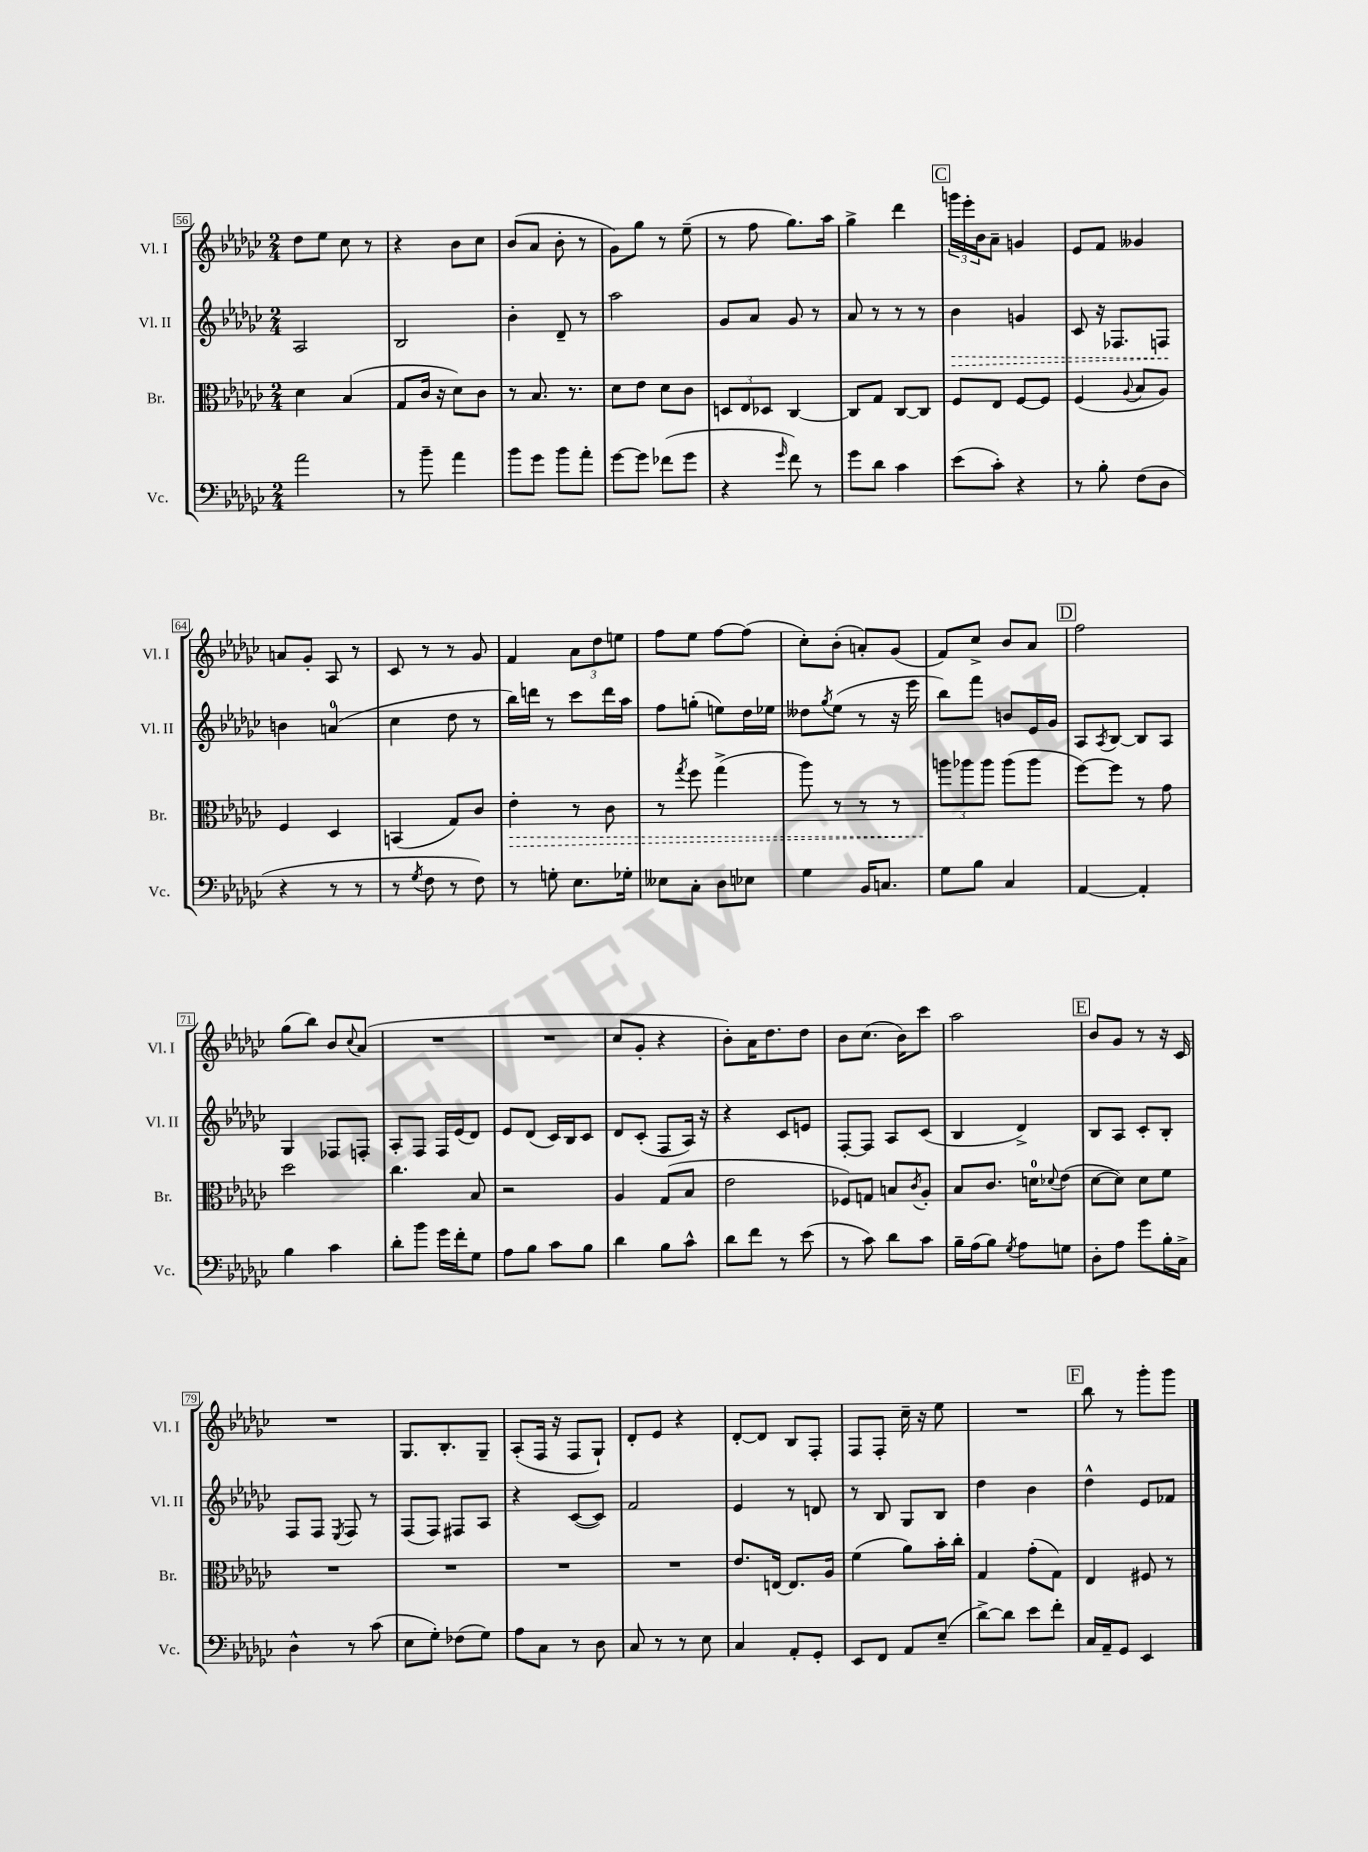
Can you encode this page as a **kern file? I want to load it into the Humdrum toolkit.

**kern	**kern	**dynam	**kern	**dynam	**kern
*part4	*part3	*part3	*part2	*part2	*part1
*staff4	*staff3	*staff3	*staff2	*staff2	*staff1
*I"Vc.	*I"Br.	*	*I"Vl. II	*	*I"Vl. I
*I'Vc.	*I'Br.	*	*I'Vl. II	*	*I'Vl. I
*clefF4	*clefC3	*	*clefG2	*	*clefG2
*k[b-e-a-d-g-c-]	*k[b-e-a-d-g-c-]	*	*k[b-e-a-d-g-c-]	*	*k[b-e-a-d-g-c-]
*M2/4	*M2/4	*	*M2/4	*	*M2/4
=56	=56	=56	=56	=56	=56
2a-\	4d-\	.	2A-/	.	8dd-\L
.	.	.	.	.	8ee-\J
.	(4B-/	.	.	.	8cc-\
.	.	.	.	.	8r
=57	=57	=57	=57	=57	=57
8r	8G-/L	.	2B-/	.	4r
8b-~\	16c-/Jk	.	.	.	.
.	16r	.	.	.	.
4a-\	8d-\L)	.	.	.	8b-\L
.	8c-\J	.	.	.	8cc-\J
=58	=58	=58	=58	=58	=58
8b-\L	8r	.	4b-'\	.	(8b-/L
8g-\J	8.B-/	.	.	.	8a-/J
8b-\L	.	.	8d-~/	.	8b-'\
.	8.r	.	.	.	.
8a-'\J	.	.	8r	.	8r
=59	=59	=59	=59	=59	=59
[8g-\L	8d-\L	.	2aa-\	.	8g-\L)
8g-\J]	8e-\J	.	.	.	8gg-\J
(8f-X\L	8d-\L	.	.	.	8r
8g-\J	8c-\J	.	.	.	(8ee-~\
=60	=60	=60	=60	=60	=60
4r	12Dn/L	.	8g-/L	.	8r
.	12E-/	.	.	.	.
.	.	.	8a-/J	.	8ff\
.	12D-X/J	.	.	.	.
16qqg-/	.	.	.	.	.
8f\)	[4C-/	.	8g-/	.	8.gg-\L)
8r	.	.	8r	.	.
.	.	.	.	.	16aa-\Jk
=61	=61	=61	=61	=61	=61
8g-\L	8C-/L]	.	8a-/	.	4gg-^\
8d-\J	8G-/J	.	8r	.	.
4c-\	[8C-/L	.	8r	.	4ddd-\
.	8C-/J]	.	8r	.	.
!!LO:REH:place=s1:t=C
=62	=62	=62	=62	=62	=62
!	!	!	!	!LO:HP:b	!
(8e-\L	8F/L	.	4b-\	>	24gggn\LL
.	.	.	.	.	24eee-'\
.	.	.	.	.	24b-\J
8c-'\J)	8E-/J	.	.	.	8a-~\J
4r	[8F/L	.	4gn/	.	4gn/
.	8F/J]	.	.	.	.
=63	=63	=63	=63	=63	=63
8r	(4F/	.	8c-/	.	8e-/L
8B-'\	.	.	16r	.	8f/J
.	.	.	8.F-X/L	.	.
.	8qqA-/	.	.	.	.
(8F\L	8B-/L	.	.	.	4g--X/
8D-\J	8A-/J)	.	8Fn/J	.	.
.	.	.	.	]	.
!!LO:LB:g=z
=64	=64	=64	=64	=64	=64
4r	4F/	.	4bn\	.	8an/L
.	.	.	.	.	8g-'/J
8r	4D-/	.	(4an/	.	8A-/
8r	.	.	.	.	8r
=65	=65	=65	=65	=65	=65
8r	(4BBn/	.	4cc-\	.	8c-/
8qG-/	.	.	.	.	.
8F\	.	.	.	.	8r
8r	8G-/L)	.	8dd-\	.	8r
8F\)	8c-/J	.	8r	.	8g-/
=66	=66	=66	=66	=66	=66
!	!	!LO:HP:b	!	!	!
8r	4e-'\	>	16bb-\LL)	.	4f/
.	.	.	16dddn\JJ	.	.
8Gn'\	.	.	8r	.	.
8.E-\L	8r	.	8ccc-\L	.	12a-\L
.	.	.	.	.	12dd-\
.	8c-\	.	16ddd\L	.	.
.	.	.	.	.	12een\J
16G-X'\Jk	.	.	16aa-\JJ	.	.
=67	=67	=67	=67	=67	=67
8E--X\L	8r	.	8ff\L	.	8ff\L
.	8qgg-/	.	.	.	.
8C-'\J	8ff\	.	(8ggn'\J	.	8ee-\J
8D-\L	(4gg-^\	.	8een\L)	.	[8ff\L
8E-X\J	.	.	16dd-\L	.	(8ff\J]
.	.	.	16ee-X\JJ	.	.
=68	=68	=68	=68	=68	=68
4G-\	8aa-\)	.	8dd--X\L	.	8cc-'\L)
.	.	.	8qgg-/	.	.
.	8r	.	(8ee-\J	.	(8b-'\J
16BB-/KL	8r	.	8r	.	8an'/L)
8.Cn/J	.	.	.	.	.
.	8r	.	16r	.	(8g-/J
.	.	.	16eee-\	.	.
=69	=69	=69	=69	=69	=69
8G-\L	12aan\L	.	8bb-\L)	.	8f/L)
.	12aa-X\	]	.	.	.
8B-\J	.	.	8fff\J	.	8cc-^/J
.	12aa-\J	.	.	.	.
4C-/	(8aa-\L	.	8bn/L	.	8b-/L
.	8aa-\J	.	16e-/L	.	8a-/J
.	.	.	16g-/JJ	.	.
!!LO:REH:place=s1:t=D
=70	=70	=70	=70	=70	=70
[4AA-/	[8ff\L)	.	8A-/L	.	2ff\
.	.	.	8qA-/	.	.
.	8ff\J]	.	[8B-/J	.	.
4AA-'/]	8r	.	8B-/L]	.	.
.	8g-\	.	8A-/J	.	.
!!LO:LB:g=z
=71	=71	=71	=71	=71	=71
4B-\	2dd-\	.	4G-/	.	(8gg-\L
.	.	.	.	.	8bb-\J)
4c-\	.	.	8F-X/L	.	8b-/L
.	.	.	.	.	8qqcc-/
.	.	.	8Fn'/J	.	(8a-/J
=72	=72	=72	=72	=72	=72
8d-'\L	4.cc-\	.	8A-'/L	.	2r
8b-\J	.	.	8F/J	.	.
16g-\LL	.	.	16F/LL	.	.
16f'\J	.	.	(16e-/J	.	.
8G-\J	8B-/	.	8d-/J)	.	.
=73	=73	=73	=73	=73	=73
8A-\L	2r	.	8e-/L	.	2r
8B-\J	.	.	(8d-/J	.	.
8c-\L	.	.	16c-/LL)	.	.
.	.	.	16B-/J	.	.
8B-\J	.	.	8c-/J	.	.
=74	=74	=74	=74	=74	=74
4d-\	4A-/	.	8d-/L	.	8cc-/L
.	.	.	(8c-'/J	.	8g-'/J
8B-\L	(8G-/L	.	8F/L	.	4r
8c-^^\J	8B-/J	.	16A-/Jk)	.	.
.	.	.	16r	.	.
=75	=75	=75	=75	=75	=75
8d-\L	2e-\	.	4r	.	8b-'\L)
8f\J	.	.	.	.	16a-\K
.	.	.	.	.	8.dd-\
8r	.	.	8c-/L	.	.
(8e-\	.	.	8en/J	.	8dd-\J
=76	=76	=76	=76	=76	=76
8r	8F-X/L)	.	[8F'/L	.	8b-\L
8c-\)	8Gn/J	.	8F/J]	.	(8.cc-\J
8d-\L	8Bn/L	.	8A-/L	.	.
.	.	.	.	.	16b-\KL)
.	8qc-/	.	.	.	.
8c-\J	8A-'/J	.	(8c-/J	.	8ccc-\J
=77	=77	=77	=77	=77	=77
16B-~\LL	8B-/L	.	4B-/	.	2aa-\
(16A-\J	.	.	.	.	.
8B-\J)	8.c-/J	.	.	.	.
8qG-/	.	.	.	.	.
8A-\L	.	.	4d-^/)	.	.
.	16dn\KL	.	.	.	.
.	8qqd-X/	.	.	.	.
8Gn\J	(8e-\J	.	.	.	.
!!LO:REH:place=s1:t=E
=78	=78	=78	=78	=78	=78
8D-'\L	[8d-\L	.	8B-/L	.	8b-/L
8A-\J	8d-\J])	.	8A-/J	.	8g-/J
8g-\L	8d-\L	.	8c-'/L	.	8r
16B-'\L	8f\J	.	8B-'/J	.	16r
16C-^\JJ	.	.	.	.	16c-/
!!LO:LB:g=z
=79	=79	=79	=79	=79	=79
4D-^^\	2r	.	8F/L	.	2r
.	.	.	8F/J	.	.
.	.	.	8qE-/	.	.
8r	.	.	8F/	.	.
(8c-\	.	.	8r	.	.
=80	=80	=80	=80	=80	=80
8E-\L	2r	.	(8F/L	.	8.G-/L
8G-'\J)	.	.	8F/J)	.	.
.	.	.	.	.	8.B-'/
(8F-X\L	.	.	8F#X/L	.	.
8G-\J)	.	.	8A-/J	.	8G-~/J
=81	=81	=81	=81	=81	=81
8A-\L	2r	.	4r	.	(8A-'/L
8C-\J	.	.	.	.	16F/Jk
.	.	.	.	.	16r
8r	.	.	([8c-/L	.	8F/L
8D-\	.	.	8c-/J])	.	8G-`/J)
=82	=82	=82	=82	=82	=82
8C-/	2r	.	2f/	.	8d-'/L
8r	.	.	.	.	8e-/J
8r	.	.	.	.	4r
8E-\	.	.	.	.	.
=83	=83	=83	=83	=83	=83
4C-/	8.e-/L	.	4e-/	.	[8d-'/L
.	.	.	.	.	8d-/J]
.	[16En/Jk	.	.	.	.
8AA-'/L	8.E/L]	.	8r	.	8B-/L
8GG-'/J	.	.	8dn/	.	8F'/J
.	16A-/Jk	.	.	.	.
=84	=84	=84	=84	=84	=84
8EE-/L	(4f\	.	8r	.	8F/L
8FF/J	.	.	8B-/	.	8F'/J
8AA-/L	8a-\L)	.	8G-/L	.	16cc-~\
.	.	.	.	.	16r
(8E-~/J	16b-'\L	.	8B-/J	.	8ee-\
.	16cc-'\JJ	.	.	.	.
=85	=85	=85	=85	=85	=85
[8d-^\L)	4G-/	.	4dd-\	.	2r
8d-\J]	.	.	.	.	.
8e-\L	(8g-'\L	.	4b-\	.	.
8f'\J	8G-\J)	.	.	.	.
!!LO:REH:place=s1:t=F
=86	=86	=86	=86	=86	=86
16C-/LL	4E-/	.	4dd-^^\	.	8bb-\
16AA-~/J	.	.	.	.	.
8GG-/J	.	.	.	.	8r
4EE-/	8F#X/	.	8e-/L	.	8ggg-'\L
.	8r	.	8f-X/J	.	8ggg-\J
==	==	==	==	==	==
*-	*-	*-	*-	*-	*-
